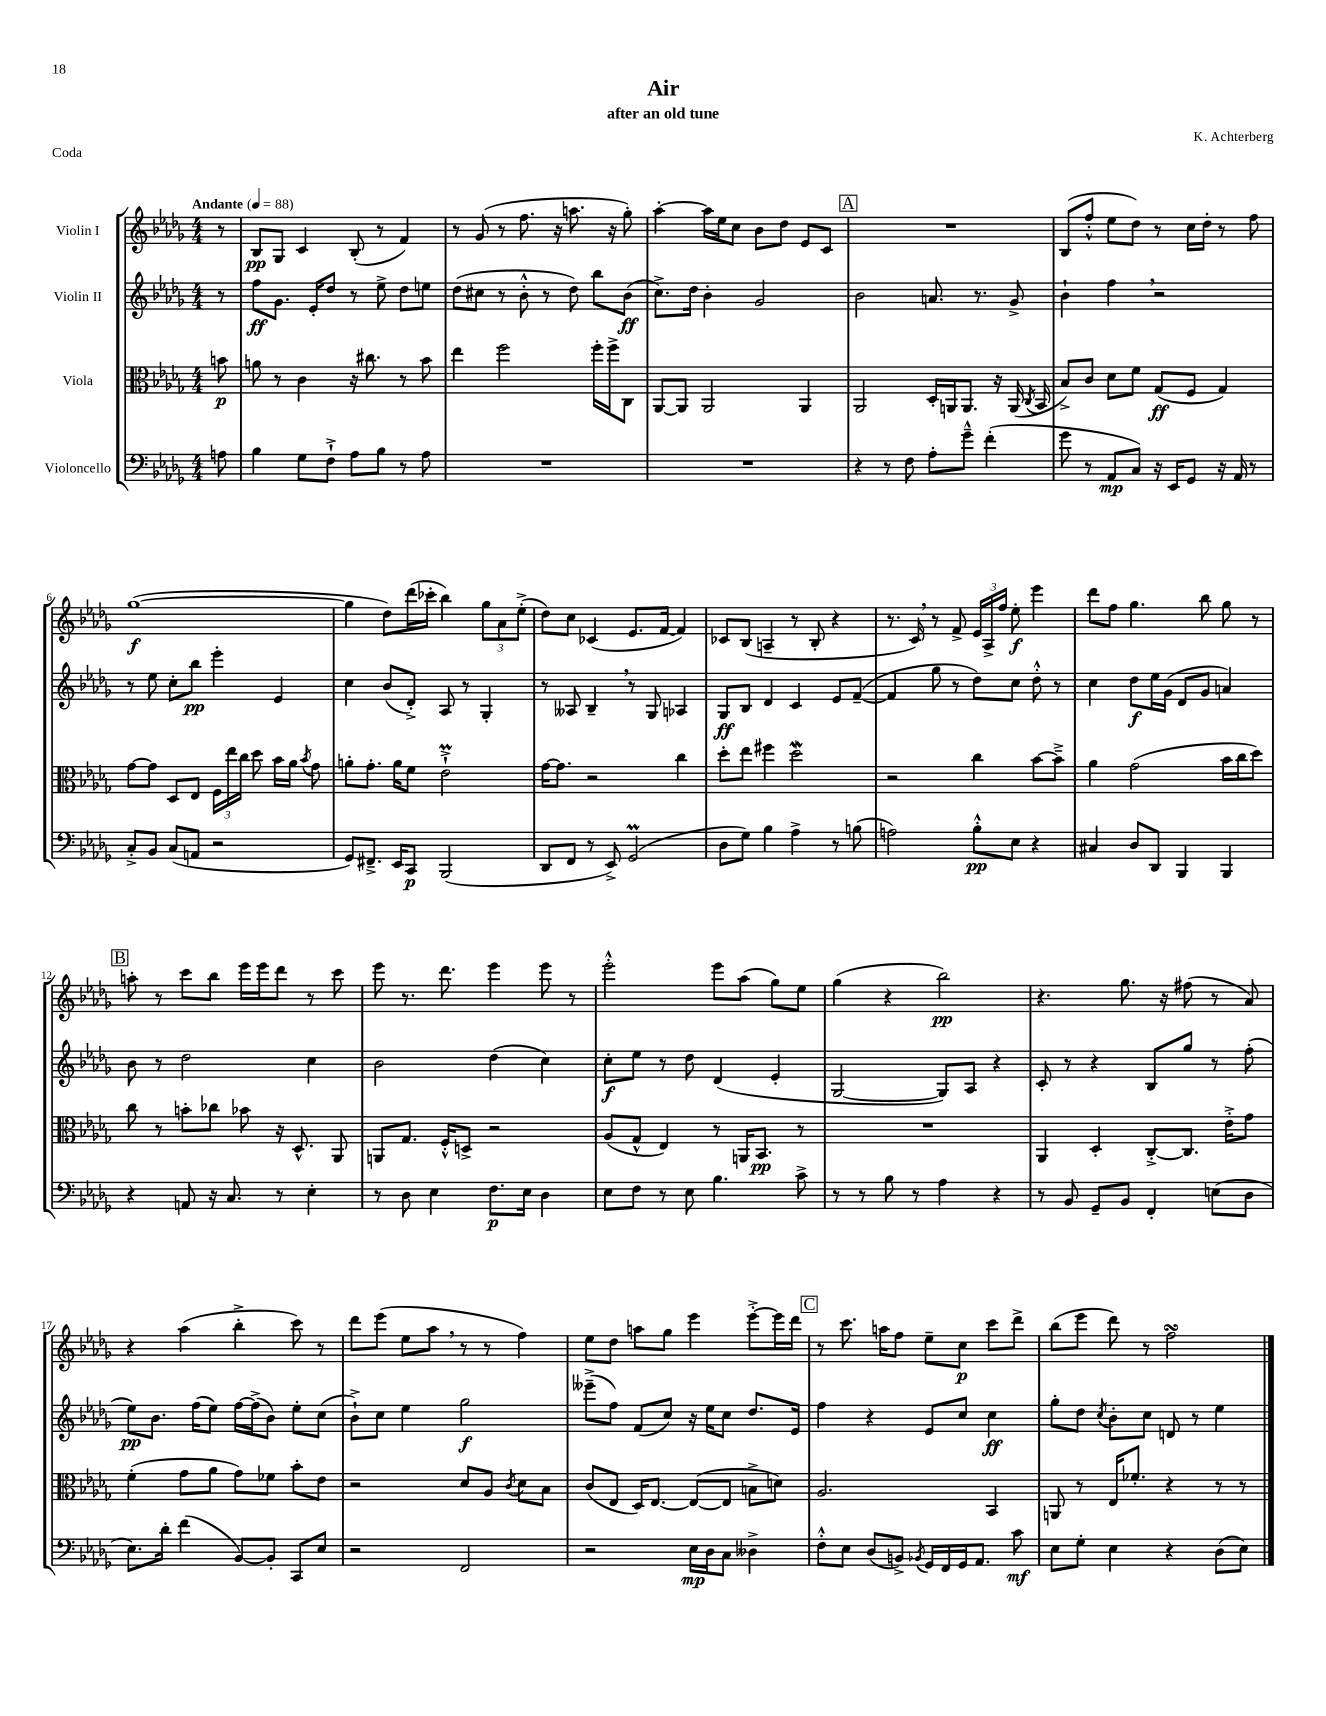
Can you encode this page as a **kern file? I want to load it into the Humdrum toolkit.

**kern	**dynam	**kern	**dynam	**kern	**dynam	**kern	**dynam
*part4	*part4	*part3	*part3	*part2	*part2	*part1	*part1
*staff4	*staff4	*staff3	*staff3	*staff2	*staff2	*staff1	*staff1
*I"Violoncello	*	*I"Viola	*	*I"Violin II	*	*I"Violin I	*
*clefF4	*	*clefC3	*	*clefG2	*	*clefG2	*
*k[b-e-a-d-g-]	*	*k[b-e-a-d-g-]	*	*k[b-e-a-d-g-]	*	*k[b-e-a-d-g-]	*
*M4/4	*	*M4/4	*	*M4/4	*	*M4/4	*
*MM88	*	*MM88	*	*MM88	*	*MM88	*
=	=	=	=	=	=	=	=
!	!	!	!	!	!	!LO:TX:a:B:t=Andante	!
8An\	.	8bn\	p	8r	.	8r	.
=1	=1	=1	=1	=1	=1	=1	=1
4B-\	.	8an\	.	8ff\L	ff	8B-/L	pp
.	.	8r	.	8.g-\J	.	8G-/J	.
8G-\L	.	4c\	.	.	.	4c/	.
.	.	.	.	16e-'/KL	.	.	.
8F`^\J	.	.	.	8dd-/J	.	.	.
8A-\L	.	16r	.	8r	.	(8B-'/	.
.	.	8.cc#X\	.	.	.	.	.
8B-\J	.	.	.	8ee-^\	.	8r	.
8r	.	8r	.	8dd-\L	.	4f/)	.
8A-\	.	8b-\	.	8een\J	.	.	.
=2	=2	=2	=2	=2	=2	=2	=2
1r	.	4ee-\	.	(8dd-\L	.	8r	.
.	.	.	.	8cc#X\J	.	(8g-/	.
.	.	2ff\	.	8r	.	8r	.
.	.	.	.	8b-'^^\	.	8.ff\	.
.	.	.	.	8r	.	.	.
.	.	.	.	.	.	16r	.
.	.	.	.	8dd-\)	.	8.aan\	.
.	.	16ff'\LL	.	8bb-\L	.	.	.
.	.	16ff^\J	.	.	.	16r	.
.	.	8C\J	.	(8b-\J	ff	8gg-'\)	.
=3	=3	=3	=3	=3	=3	=3	=3
1r	.	[8AA-/L	.	8.cc^\L)	.	[4aa-'\	.
.	.	8AA-/J]	.	.	.	.	.
.	.	.	.	16dd-\Jk	.	.	.
.	.	2AA-/	.	4b-'\	.	16aa-\LL]	.
.	.	.	.	.	.	16ee-\J	.
.	.	.	.	.	.	8cc\J	.
.	.	.	.	2g-/	.	8b-\L	.
.	.	.	.	.	.	8dd-\J	.
.	.	4AA-/	.	.	.	8e-/L	.
.	.	.	.	.	.	8c/J	.
!!LO:REH:place=s1:t=A
=4	=4	=4	=4	=4	=4	=4	=4
4r	.	2AA-/	.	2b-\	.	1r	.
8r	.	.	.	.	.	.	.
8F\	.	.	.	.	.	.	.
8A-'\L	.	16D-'/LL	.	8.an/	.	.	.
.	.	16AAn/J	.	.	.	.	.
8g-~^^\J	.	8.AA/J	.	.	.	.	.
.	.	.	.	8.r	.	.	.
(4f'\	.	.	.	.	.	.	.
.	.	16r	.	.	.	.	.
.	.	(16AA/	.	8g-^/	.	.	.
.	.	8qC/	.	.	.	.	.
.	.	16BB-/	.	.	.	.	.
=5	=5	=5	=5	=5	=5	=5	=5
8g-\	.	8B-^/L)	.	4b-`\	.	(8B-/L	.
8r	.	8c/J	.	.	.	8ff'^^/J	.
8AA-/L	mp	8d-\L	.	4ff,\	.	8ee-\L	.
8C/J)	.	8f\J	.	.	.	8dd-\J)	.
16r	.	(8G-/L	ff	2r	.	8r	.
16EE-/KL	.	.	.	.	.	.	.
8GG-/J	.	8F/J	.	.	.	16cc\LL	.
.	.	.	.	.	.	16dd-'\JJ	.
16r	.	4G-/)	.	.	.	8r	.
16AA-/	.	.	.	.	.	.	.
8r	.	.	.	.	.	8ff\	.
!!LO:LB:g=z
=6	=6	=6	=6	=6	=6	=6	=6
8C'^/L	.	[8g-\L	.	8r	.	([1gg-	f
8BB-/J	.	8g-\J]	.	8ee-\	.	.	.
(8C/L	.	8D-/L	.	8cc'\L	.	.	.
8AAn/J	.	8E-/J	.	8bb-\J	pp	.	.
2r	.	24F\LL	.	4eee-'\	.	.	.
.	.	24ee-\	.	.	.	.	.
.	.	24cc\JJ	.	.	.	.	.
.	.	8dd-\	.	.	.	.	.
.	.	16b-\LL	.	4e-/	.	.	.
.	.	16a-\JJ	.	.	.	.	.
.	.	8qb-/	.	.	.	.	.
.	.	8g-\	.	.	.	.	.
=7	=7	=7	=7	=7	=7	=7	=7
8GG-/L)	.	8an'\L	.	4cc\	.	4gg-\]	.
8.FF#X~^/J	.	8.g-'\J	.	.	.	.	.
.	.	.	.	(8b-/L	.	8dd-\L)	.
16EE-/KL	.	16a\KL	.	.	.	.	.
8CC/J	p	8f\J	.	8d-'^/J)	.	(16ddd-\L	.
.	.	.	.	.	.	16ccc-X'\JJ	.
(2BBB-/	.	2e-M`^\	.	8A-/	.	4bb-\)	.
.	.	.	.	8r	.	.	.
.	.	.	.	4G-'/	.	12gg-\L	.
.	.	.	.	.	.	12a-\	.
.	.	.	.	.	.	(12ee-'^\J	.
=8	=8	=8	=8	=8	=8	=8	=8
8DD-/L	.	[16g-\KL	.	8r	.	8dd-\L)	.
.	.	8.g-\J]	.	.	.	.	.
8FF/J	.	.	.	8A--X/	.	8cc\J	.
8r	.	2r	.	4B-~,/	.	(4c-X/	.
8EE-^/)	.	.	.	.	.	.	.
(2GG-M/	.	.	.	8r	.	8.e-/L	.
.	.	.	.	8G-/	.	.	.
.	.	.	.	.	.	[16f/Jk	.
.	.	4cc\	.	4A-X/	.	4f/])	.
=9	=9	=9	=9	=9	=9	=9	=9
8D-\L	.	8dd-'\L	.	8G-/L	ff	8c-X/L	.
8G-\J)	.	8ee-\J	.	8B-/J	.	(8B-/J	.
4B-\	.	4ff#X\	.	4d-/	.	4An~/	.
4A-^\	.	2dd-w\	.	4c/	.	8r	.
.	.	.	.	.	.	8B-'/	.
8r	.	.	.	8e-/L	.	4r	.
(8Bn\	.	.	.	([8f~/J	.	.	.
=10	=10	=10	=10	=10	=10	=10	=10
2An\)	.	2r	.	4f/]	.	8.r	.
.	.	.	.	.	.	16c,/)	.
.	.	.	.	8gg-\	.	8r	.
.	.	.	.	8r	.	8f^/	.
8B-'^^\L	pp	4cc\	.	8dd-\L)	.	24e-/LL	.
.	.	.	.	.	.	24A-^/	.
.	.	.	.	.	.	24ff/JJ	.
8E-\J	.	.	.	8cc\J	.	8ee-'\	f
4r	.	[8b-\L	.	8dd-'^^\	.	4eee-\	.
.	.	8b-~^\J]	.	8r	.	.	.
=11	=11	=11	=11	=11	=11	=11	=11
4C#X/	.	4a-\	.	4cc\	.	8ddd-\L	.
.	.	.	.	.	.	8ff\J	.
8D-/L	.	(2g-\	.	8dd-\L	f	4.gg-\	.
8DD-/J	.	.	.	16ee-\L	.	.	.
.	.	.	.	(16g-\JJ	.	.	.
4BBB-/	.	.	.	8d-/L	.	.	.
.	.	.	.	8g-/J	.	8bb-\	.
4BBB-/	.	16b-\LL	.	4an/)	.	8gg-\	.
.	.	16cc\J	.	.	.	.	.
.	.	8dd-\J)	.	.	.	8r	.
!!LO:LB:g=z
!!LO:REH:place=s1:t=B
=12	=12	=12	=12	=12	=12	=12	=12
4r	.	8cc\	.	8b-\	.	8aan'\	.
.	.	8r	.	8r	.	8r	.
8AAn/	.	8bn'\L	.	2dd-\	.	8ccc\L	.
16r	.	8cc-X\J	.	.	.	8bb-\J	.
8.C/	.	.	.	.	.	.	.
.	.	8b-X\	.	.	.	16eee-\LL	.
.	.	.	.	.	.	16eee-\J	.
8r	.	16r	.	.	.	8ddd-\J	.
.	.	8.D-^^/	.	.	.	.	.
4E-'\	.	.	.	4cc\	.	8r	.
.	.	8AA-/	.	.	.	8ccc\	.
=13	=13	=13	=13	=13	=13	=13	=13
8r	.	8AAn/L	.	2b-\	.	8eee-\	.
8D-\	.	8.G-/J	.	.	.	8.r	.
4E-\	.	.	.	.	.	.	.
.	.	16F'^^/KL	.	.	.	8.ddd-\	.
.	.	8Dn^/J	.	.	.	.	.
8.F\L	p	2r	.	(4dd-\	.	4eee-\	.
16E-\Jk	.	.	.	.	.	.	.
4D-\	.	.	.	4cc\)	.	8eee-\	.
.	.	.	.	.	.	8r	.
=14	=14	=14	=14	=14	=14	=14	=14
8E-\L	.	(8A-/L	.	8cc'\L	f	2eee-'^^\	.
8F\J	.	8G-^^/J	.	8ee-\J	.	.	.
8r	.	4E-/)	.	8r	.	.	.
8E-\	.	.	.	8dd-\	.	.	.
4.B-\	.	8r	.	(4d-/	.	8eee-\L	.
.	.	16AAn/KL	.	.	.	(8aa-\J	.
.	.	8.BB-/J	pp	.	.	.	.
.	.	.	.	4e-'/	.	8gg-\L)	.
8c^\	.	8r	.	.	.	8ee-\J	.
=15	=15	=15	=15	=15	=15	=15	=15
8r	.	1r	.	[2G-/	.	(4gg-\	.
8r	.	.	.	.	.	.	.
8B-\	.	.	.	.	.	4r	.
8r	.	.	.	.	.	.	.
4A-\	.	.	.	8G-/L])	.	2bb-\)	pp
.	.	.	.	8A-/J	.	.	.
4r	.	.	.	4r	.	.	.
=16	=16	=16	=16	=16	=16	=16	=16
8r	.	4AA-/	.	8c'/	.	4.r	.
8BB-/	.	.	.	8r	.	.	.
8GG-~/L	.	4D-'/	.	4r	.	.	.
8BB-/J	.	.	.	.	.	8.gg-\	.
4FF'/	.	[8C'^/L	.	8B-/L	.	.	.
.	.	.	.	.	.	16r	.
.	.	8.C/J]	.	8gg-/J	.	(8ff#X\	.
(8En\L	.	.	.	8r	.	8r	.
.	.	16e-'^\KL	.	.	.	.	.
8D-\J	.	8g-\J	.	(8ff'\	.	8a-/)	.
!!LO:LB:g=z
=17	=17	=17	=17	=17	=17	=17	=17
8.E-\L)	.	(4f'\	.	8ee-\L)	pp	4r	.
.	.	.	.	8.b-\J	.	.	.
16d-'\Jk	.	.	.	.	.	.	.
(4f\	.	8g-\L	.	.	.	(4aa-\	.
.	.	.	.	(16ff\KL	.	.	.
.	.	8a-\J	.	8ee-\J)	.	.	.
[8BB-/L)	.	8g-\L)	.	[16ff\LL	.	4bb-'^\	.
.	.	.	.	(16ff^\J]	.	.	.
8BB-'/J]	.	8f-X\J	.	8b-\J)	.	.	.
8CC/L	.	8b-'\L	.	8ee-'\L	.	8ccc\)	.
8E-/J	.	8e-\J	.	(8cc\J	.	8r	.
=18	=18	=18	=18	=18	=18	=18	=18
2r	.	2r	.	8b-`^\L)	.	8ddd-\L	.
.	.	.	.	8cc\J	.	(8eee-\J	.
.	.	.	.	4ee-\	.	8ee-\L	.
.	.	.	.	.	.	8aa-,\J	.
2FF/	.	8d-/L	.	2gg-\	f	8r	.
.	.	8A-/J	.	.	.	8r	.
.	.	8qc/	.	.	.	.	.
.	.	8d-\L	.	.	.	4ff\)	.
.	.	8B-\J	.	.	.	.	.
=19	=19	=19	=19	=19	=19	=19	=19
2r	.	(8c/L	.	(8eee--X~^\L	.	8ee-\L	.
.	.	8E-/J	.	8ff\J)	.	8dd-\J	.
.	.	16D-/KL)	.	(8f/L	.	8aan\L	.
.	.	[8.E-/J	.	.	.	.	.
.	.	.	.	8cc/J)	.	8gg-\J	.
16E-\LL	mp	(8E-/L_	.	16r	.	4eee-\	.
16D-\J	.	.	.	16ee-\KL	.	.	.
8C\J	.	8E-/J]	.	8cc\J	.	.	.
4D--X^\	.	8Bn^\L	.	8.dd-/L	.	[8eee-'^\L	.
.	.	8dn\J)	.	.	.	16eee-\L]	.
.	.	.	.	16e-/Jk	.	16ddd-\JJ	.
!!LO:REH:place=s1:t=C
=20	=20	=20	=20	=20	=20	=20	=20
8F'^^\L	.	2.A-/	.	4ff\	.	8r	.
8E-\J	.	.	.	.	.	8.ccc\	.
(8D-/L	.	.	.	4r	.	.	.
.	.	.	.	.	.	16aan\KL	.
8BBn^/J)	.	.	.	.	.	8ff\J	.
8qBB-X/	.	.	.	.	.	.	.
16GG-/LL	.	.	.	8e-/L	.	8ee-~\L	.
16FF/	.	.	.	.	.	.	.
16GG-/J	.	.	.	8cc/J	.	8cc\J	p
8.AA-/J	.	.	.	.	.	.	.
.	.	4BB-/	.	4cc\	ff	8ccc\L	.
8c\	mf	.	.	.	.	8ddd-^\J	.
=21	=21	=21	=21	=21	=21	=21	=21
8E-\L	.	8AAn/	.	8gg-'\L	.	(8bb-\L	.
8G-'\J	.	8r	.	8dd-\J	.	8eee-\J	.
.	.	.	.	8qcc/	.	.	.
4E-\	.	16E-/KL	.	8b-'\L	.	8ddd-\)	.
.	.	8.f-X'/J	.	.	.	.	.
.	.	.	.	8cc\J	.	8r	.
4r	.	4r	.	8dn/	.	2ffsSsS\	.
.	.	.	.	8r	.	.	.
(8D-\L	.	8r	.	4ee-\	.	.	.
8E-\J)	.	8r	.	.	.	.	.
==	==	==	==	==	==	==	==
*-	*-	*-	*-	*-	*-	*-	*-
